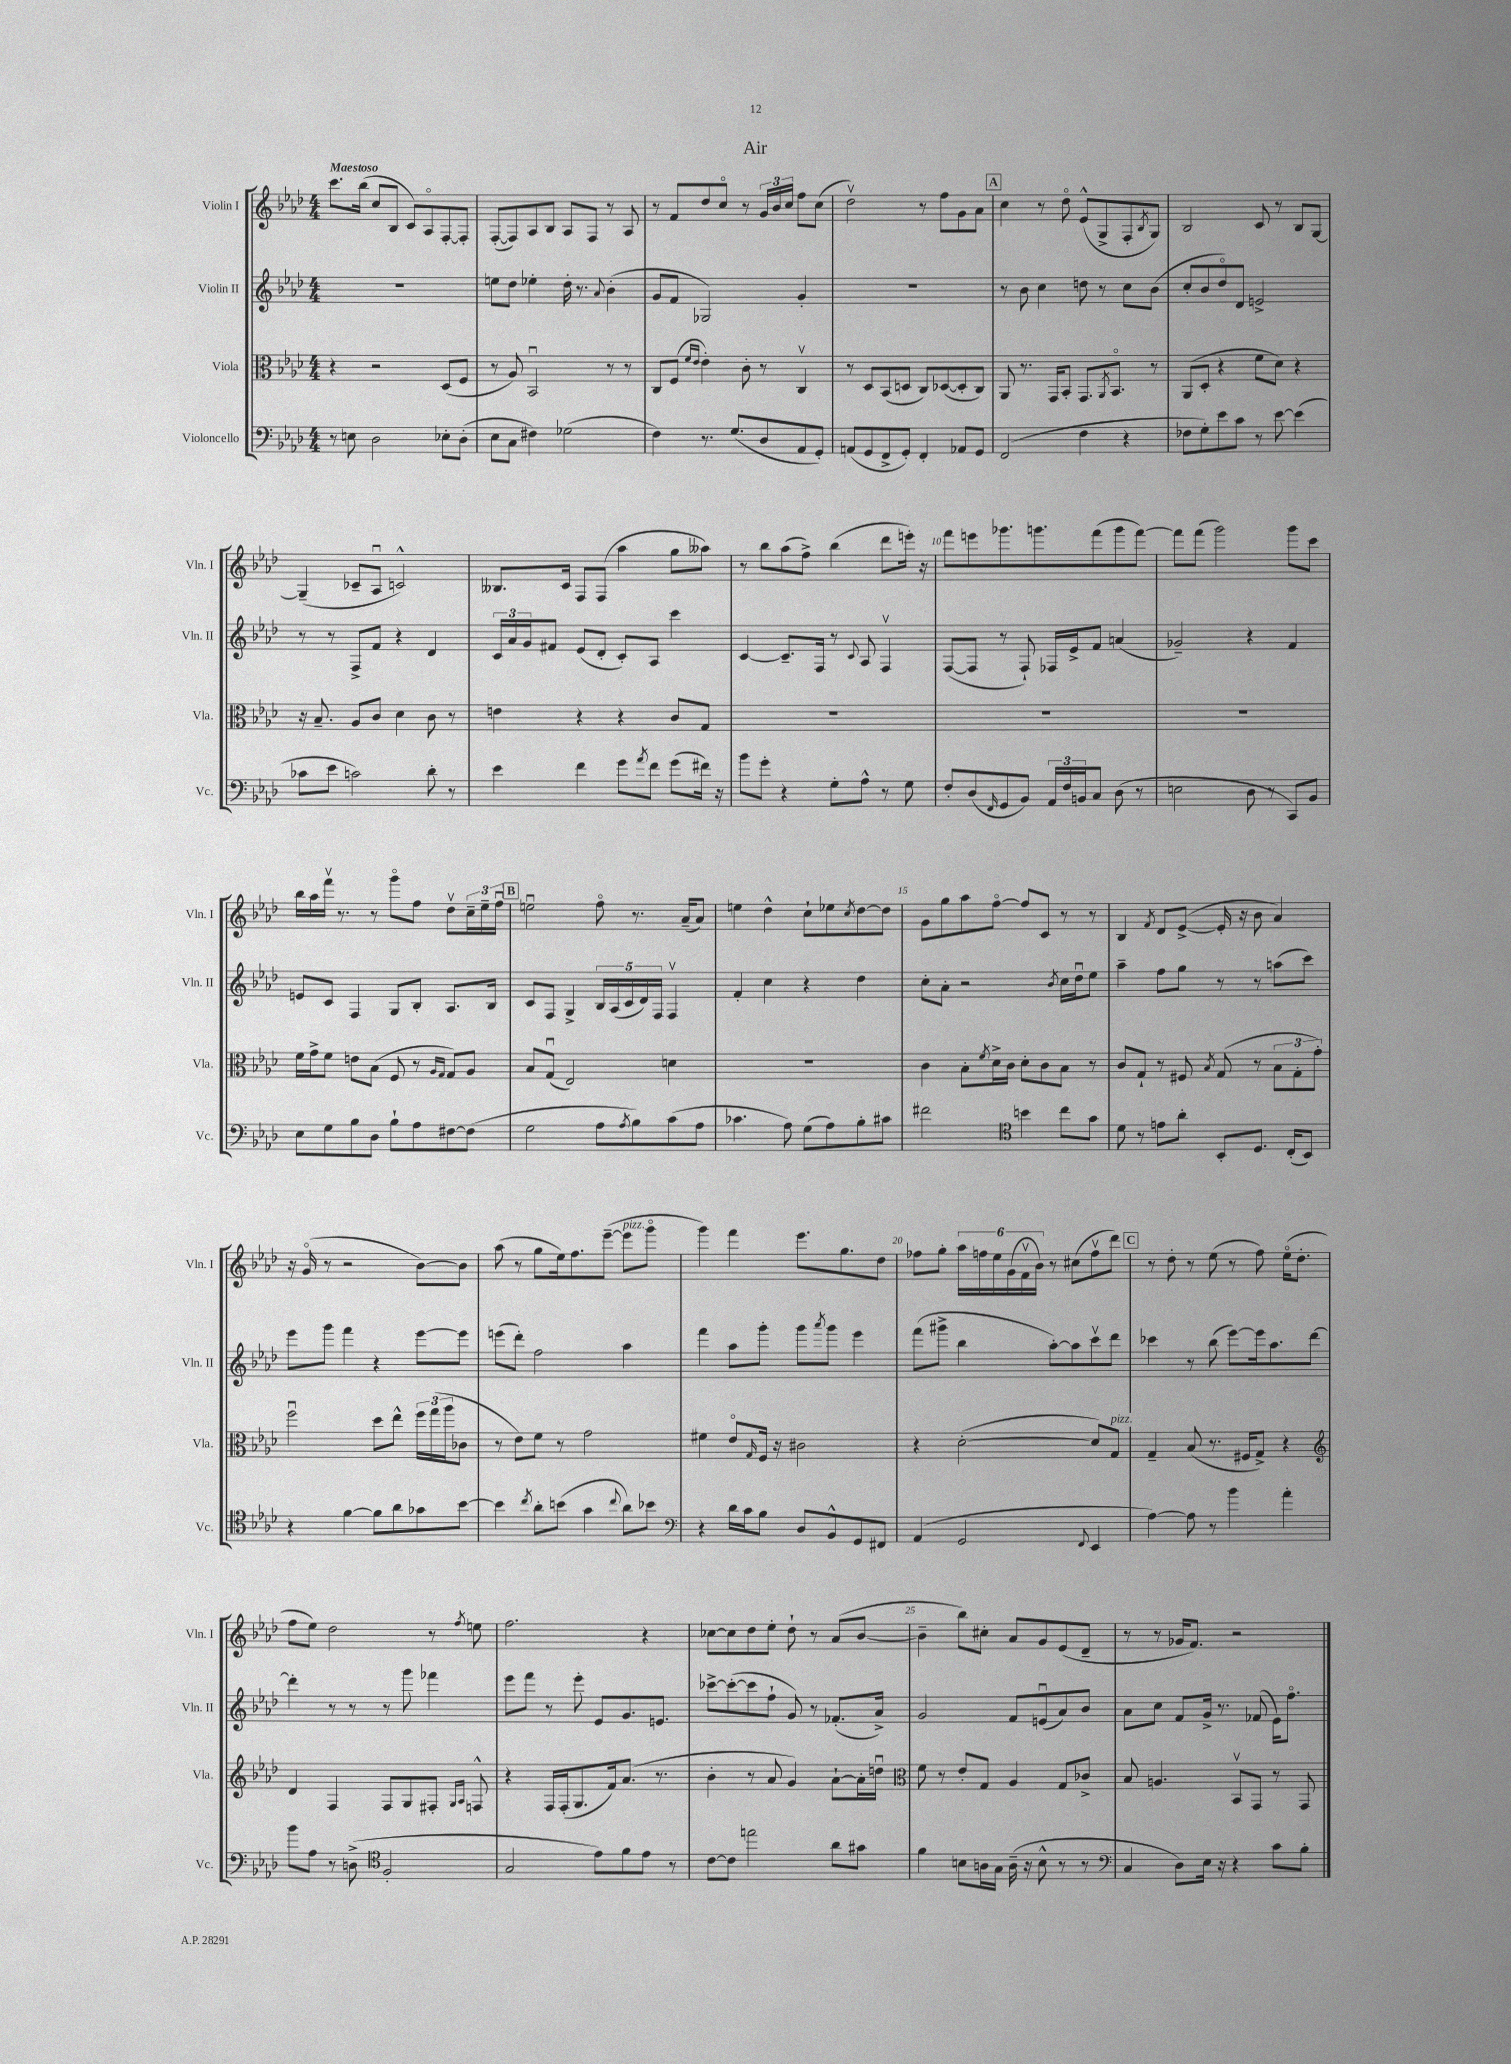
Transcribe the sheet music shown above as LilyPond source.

\header { title = "Air" }
<<
\new StaffGroup <<
\new Staff = "s0" \with { instrumentName = "Violin I" shortInstrumentName = "Vln. I" } {
    \clef treble \key aes \major \numericTimeSignature \time 4/4 \tempo "Maestoso"
    c'''8. bes''16( c''8 bes8 c'8) aes8\flageolet f8~-. f8-. |
    f8~-.( f8) aes8 bes8 aes8 f8 r8 aes8 |
    r8 f'8 des''8 c''8\flageolet r8 \tuplet 3/2 { g'16 bes'16 c''16 } f''8 c''8( |
    des''2\upbow) r8 f''8 g'8 aes'8 |
    \mark \markup { \box "A" } c''4 r8 des''8\flageolet ees'8-^( g8-> f8-. \acciaccatura { bes8 } g8) |
    bes2 c'8 r8 bes8 g8~ |
    g4--( ces'8-- aes8\downbow c'2-^) |
    beses8. c'16 f8 f8( aes''4 g''8 aeses''8) |
    r8 bes''8 aes''8( f''8->) bes''4( des'''8 e'''16-.) r16 |
    f'''8 e'''8 ges'''8. g'''8. f'''8( g'''8 f'''8~) |
    f'''8 f'''8( g'''2) g'''8 c'''8 |
    bes''16 aes''16 f'''16\upbow r8. r8 g'''8\flageolet f''8 des''8\upbow \tuplet 3/2 { c''16-- ees''16-- f''16\downbow } |
    \mark \markup { \box "B" } e''2\downbow f''8\flageolet r8. aes'16--( aes'8) |
    e''4 des''4-^ c''8-! ees''8 \acciaccatura { c''8 } des''8~ des''8 |
    g'8 g''8 aes''8 f''8~\flageolet f''8 c'8 r8 r8 |
    bes4 \acciaccatura { f'8 } des'8 ees'8~->( ees'16-. r16 bes'8 aes'4) |
    r16 g'16\flageolet( r8 r2 bes'8~) bes'8 |
    aes''8( r8 g''8 ees''16) f''8. ees'''8~--( ees'''8^\markup { \italic "pizz." } g'''8\flageolet |
    g'''4) f'''4 ees'''8. g''8. des''8 |
    fes''8 g''8-. \tuplet 6/4 { aes''16 f''16 ees''16 g'16( f'16\upbow bes'16) } r8 cis''8( f''8\upbow des'''8) |
    \mark \markup { \box "C" } r8 des''8-. r8 ees''8( r8 f''8) ees''16\flageolet( des''8.-. |
    f''8 ees''8) des''2 r8 \acciaccatura { f''8 } e''8 |
    f''2. r4 |
    ces''8~ ces''8 des''8 ees''8-. des''8-! r8 aes'8( bes'8~ |
    bes'4-- bes''8) cis''8-. aes'8 g'8 ees'8( des'8-- |
    r8 r8 ges'16 f'8.) r2 \bar "|." |
}
\new Staff = "s1" \with { instrumentName = "Violin II" shortInstrumentName = "Vln. II" } {
    \clef treble \key aes \major \numericTimeSignature \time 4/4
    R1 |
    e''8 des''8 ees''4-. des''16-. r8. \appoggiatura { aes'8 } bes'4-.( |
    g'8 f'8 ges2) g'4-. |
    R1 |
    \mark \markup { \box "A" } r8 bes'8 c''4 d''8 r8 c''8 bes'8( |
    c''8-. bes'8 des''8\flageolet) des'8 e'2-> |
    r8 r8 f8-> f'8 r4 des'4 |
    \tuplet 3/2 { c'16 aes'16 g'16 } fis'8 ees'8( des'8-. c'8-.) aes8 c'''4 |
    c'4~ c'8.-- f16 r8 \appoggiatura { c'8 } aes8 f4\upbow |
    f8~( f8 r8 f8-!) fes16 ees'16-> f'8 a'4( |
    ges'2--) r4 f'4 |
    e'8 c'8 f4 g8 bes8-. aes8. bes16 |
    \mark \markup { \box "B" } c'8 f8 g4-> \tuplet 5/4 { bes16 aes16( c'16 des'16) f16 } f4\upbow |
    f'4-. c''4 r4 des''4 |
    c''8-. aes'8-. r2 \acciaccatura { bes'8 } c''16 des''16\downbow ees''8 |
    aes''4-- f''8 g''8 r8 r8 a''8( c'''8) |
    ees'''8 g'''8 f'''4 r4 ees'''8~ ees'''8 |
    e'''8( des'''8-.) f''2 aes''4 |
    f'''4 aes''8 g'''8-. g'''8 \acciaccatura { aes'''8 } g'''8 ees'''4 |
    f'''8( gis'''8-> bes''4 aes''8~-.) aes''8 c'''8\upbow des'''8 |
    \mark \markup { \box "C" } ces'''4 r8 bes''8( ees'''8~) ees'''16 aes''8. des'''8~ |
    des'''4-. r8 r8 r8 g'''8 fes'''4 |
    ees'''8 f'''8 r8 ees'''8-. ees'8 g'8. e'8. |
    ces'''8~-> ces'''8~-.( ces'''8 f''8-! g'8) r8 fes'8.-.( aes'16->) |
    g'2 f'8 e'8\downbow( aes'8) bes'8 |
    aes'8 c''8 f'8 g'16-> r8. fes'8( ees'16) f''8.\flageolet \bar "|." |
}
\new Staff = "s2" \with { instrumentName = "Viola" shortInstrumentName = "Vla." } {
    \clef alto \key aes \major \numericTimeSignature \time 4/4
    r4 r2 des8( f8 |
    r8 aes8) bes,2\downbow r8 r8 |
    c8 f8( \grace { f'16 ees'16 } ees'4-.) c'8-. r8 c4\upbow |
    r8 des8 bes,8( d8 c8) des8~( des8-. c8) |
    \mark \markup { \box "A" } aes,8 r8. g,16 bes,8-. g,8. \acciaccatura { aes,8 } bes,8.\flageolet r8 |
    aes,8( des8-. r4 f'8 des'8) r4 |
    r16 bes8.-- aes8 c'8 des'4 c'8 r8 |
    e'4 r4 r4 c'8 g8 |
    R1 |
    R1 |
    R1 |
    f'16 g'16-> f'8 e'8 bes8( f8 r8 \grace { aes16 g16 } g8) aes8 |
    \mark \markup { \box "B" } bes8 g8\downbow( ees2) d'4 |
    R1 |
    c'4 bes8-. \acciaccatura { f'8 } des'16-> c'16 des'8-. c'8 bes8 r8 |
    c'8 g8-! r8 fis8 \acciaccatura { bes8 } g8( r8 \tuplet 3/2 { bes8 g8-. g'8-.) } |
    f''2\downbow des''8 ees''8-^ \tuplet 3/2 { f''16 g''16( aes''16 } ces'8 |
    r8 ees'8) f'8 r8 g'2 |
    fis'4 ees'8\flageolet \grace { g16 } f16 r16 cis'2 |
    r4 des'2~-.( des'8) g8^\markup { \italic "pizz." } |
    \mark \markup { \box "C" } g4-- bes8( r8. fis16 g8->) r4 |
    \clef treble des'4 f4 f8 g8 fis8-. \grace { g16 aes16 } f8-^ |
    r4 f16 f16-.( g8. f'16) aes'8.( r8. |
    bes'4-. r8 aes'8 g'4) aes'8~-! aes'16-. d''16\downbow |
    \clef alto f'8 r8 ees'8-. g8 aes4 g8 ces'8-> |
    bes8 a4. bes,8\upbow g,8 r8 g,8 \bar "|." |
}
\new Staff = "s3" \with { instrumentName = "Violoncello" shortInstrumentName = "Vc." } {
    \clef bass \key aes \major \numericTimeSignature \time 4/4
    r8 e8 des2 ees8-. des8-.( |
    ees8 c8 fis4) ges2( |
    f4) r8. g8.( des8 aes,8 g,8-.) |
    a,8( g,8 f,8-> g,8-.) f,4-. aes,8 g,8 |
    \mark \markup { \box "A" } f,2( f4 r4 |
    fes8 g8-.) ees'8 c'8 r8 ees'8~ ees'4( |
    ces'8 ees'8 c'2) des'8-. r8 |
    ees'4 f'4 g'8 \acciaccatura { aes'8 } f'8 g'8( fis'16) r16 |
    bes'8 g'8-. r4 g8-. aes8-^ r8 g8 |
    f8-. des8( \grace { f,16 } g,8 bes,8) \tuplet 3/2 { aes,16 f16 b,16 } c8 des8( r8 |
    e2 des8 r8 c,8) bes,8 |
    ees8 g8 bes8 des8 bes8-! aes8 fis8~ fis8( |
    \mark \markup { \box "B" } g2 aes8 \acciaccatura { aes8 } bes8) c'8( aes8 |
    ces'4. aes8) g8( aes8) bes8-. cis'8 |
    fis'2 \clef tenor b'4 c''8 g'8 |
    des'8 r8 e'8 aes'8-. bes,8-. des8. c16-.( bes,8) |
    r4 f'4~ f'8 aes'8 ges'8 bes'8~ |
    bes'4 \acciaccatura { c''8 } aes'8-. b'8( g'4 \appoggiatura { c''8 } aes'8) bes'8 |
    \clef bass r4 des'16 c'16 bes8 des8 bes,8-^ g,8 fis,8 |
    aes,4( g,2 \appoggiatura { f,8 } ees,4 |
    \mark \markup { \box "C" } aes4~) aes8 r8 bes'4 aes'4-. |
    bes'8 aes8 r8 d8->( \clef tenor f2-. |
    g2 ees'8) f'8 ees'8 r8 |
    c'8~ c'8 e''2 aes'8 gis'8 |
    f'4 b8 a16 g16 a16--( r16 b8-^ r8 r8 |
    \clef bass c4 des8) ees16 r16 r4 c'8 bes8-. \bar "|." |
}
>>
>>
\layout { \context { \Score \override BarNumber.break-visibility = ##(#f #t #t) barNumberVisibility = #(every-nth-bar-number-visible 5) } }
